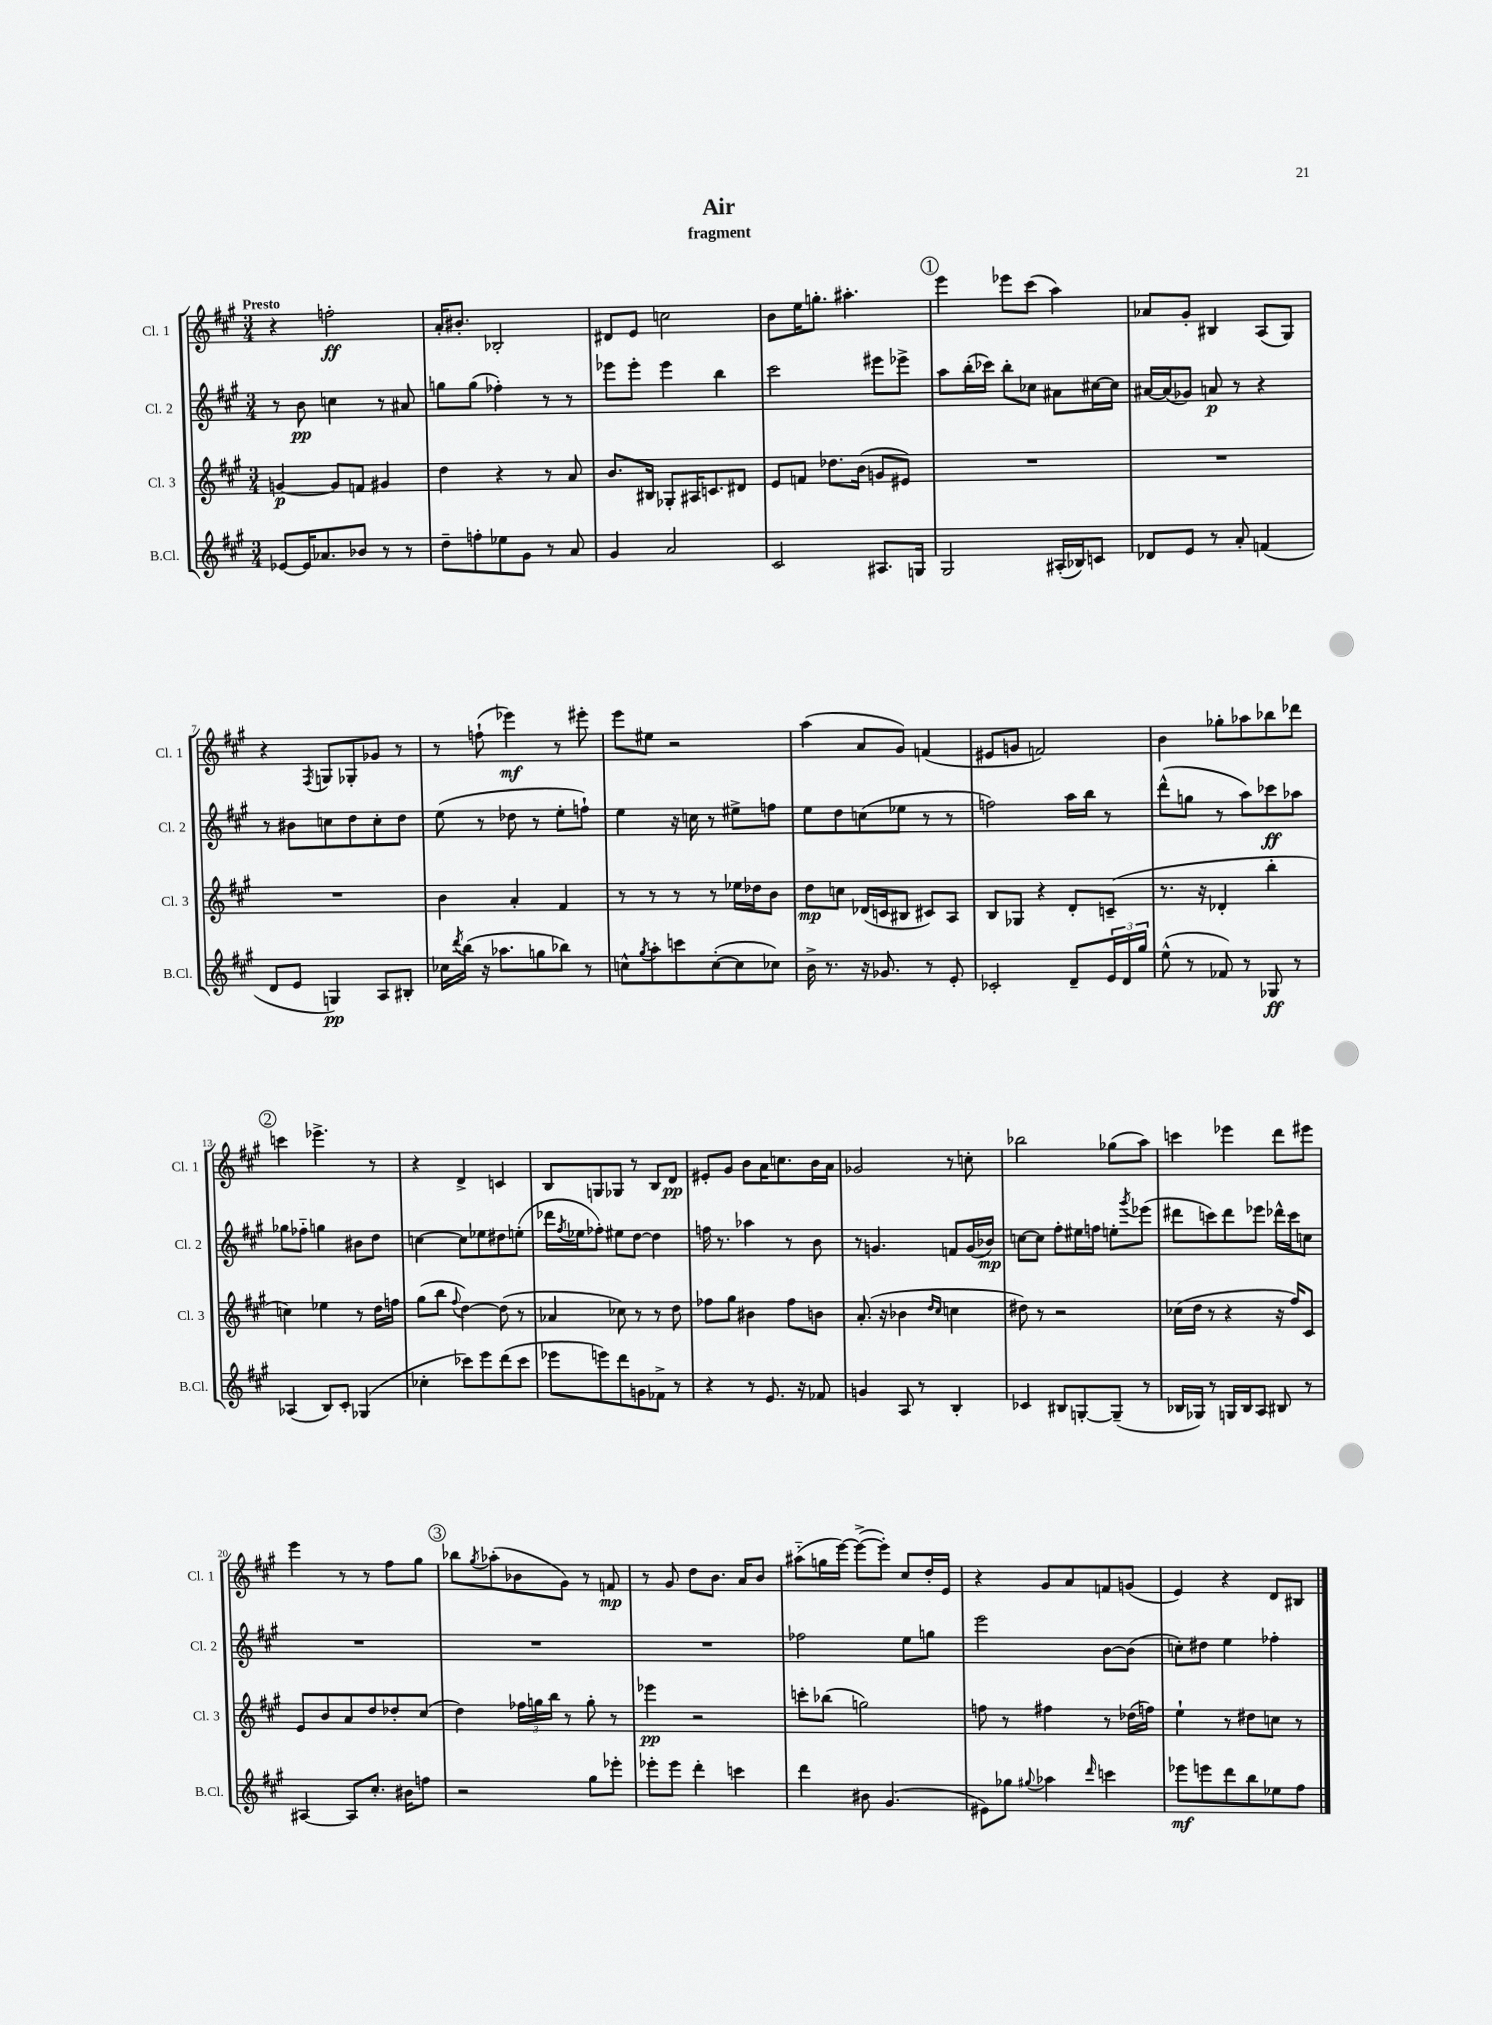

**kern	**dynam	**kern	**dynam	**kern	**dynam	**kern	**dynam
*part4	*part4	*part3	*part3	*part2	*part2	*part1	*part1
*staff4	*staff4	*staff3	*staff3	*staff2	*staff2	*staff1	*staff1
*I"B.Cl.	*	*I"Cl. 3	*	*I"Cl. 2	*	*I"Cl. 1	*
*I'B.Cl.	*	*I'Cl. 3	*	*I'Cl. 2	*	*I'Cl. 1	*
*clefG2	*	*clefG2	*	*clefG2	*	*clefG2	*
*k[f#c#g#]	*	*k[f#c#g#]	*	*k[f#c#g#]	*	*k[f#c#g#]	*
*M3/4	*	*M3/4	*	*M3/4	*	*M3/4	*
=1	=1	=1	=1	=1	=1	=1	=1
!	!	!	!	!	!	!LO:TX:a:B:t=Presto	!
[8e-X/L	.	[4gn/	p	8r	.	4r	.
16e-/K]	.	.	.	8b\	pp	.	.
8.a-X/	.	.	.	.	.	.	.
.	.	8g/L]	.	4ccn\	.	2ffn'\	ff
8b-X/J	.	8fn/J	.	.	.	.	.
8r	.	4g#X/	.	8r	.	.	.
8r	.	.	.	8a#X/	.	.	.
=2	=2	=2	=2	=2	=2	=2	=2
8dd~\L	.	4dd\	.	8ggn\L	.	16a'/KL	.
.	.	.	.	.	.	8.b#X'/J	.
8ffn'\	.	.	.	(8gg\J	.	.	.
8ee-X\	.	4r	.	4ff-X'\)	.	2B-X'/	.
8g#\J	.	.	.	.	.	.	.
8r	.	8r	.	8r	.	.	.
8a/	.	8a/	.	8r	.	.	.
=3	=3	=3	=3	=3	=3	=3	=3
4g#/	.	8.b/L	.	8eee-X\L	.	8d#X/L	.
.	.	.	.	8eee-'\J	.	8e/J	.
.	.	16B#X/Jk	.	.	.	.	.
2a/	.	8G-X'/L	.	4eee-\	.	2ccn\	.
.	.	16A#X/K	.	.	.	.	.
.	.	8.cn/	.	.	.	.	.
.	.	.	.	4bb\	.	.	.
.	.	8d#X/J	.	.	.	.	.
=4	=4	=4	=4	=4	=4	=4	=4
2c#/	.	8e/L	.	2ccc#\	.	8b\L	.
.	.	8fn/J	.	.	.	16ee\K	.
.	.	.	.	.	.	8.ggn'\J	.
.	.	8.dd-X\L	.	.	.	.	.
.	.	.	.	.	.	4.aa#X'\	.
.	.	(16b\Jk	.	.	.	.	.
8.A#X/L	.	8gn/L	.	8eee#X\L	.	.	.
.	.	8e#X/J)	.	8eee-X^\J	.	.	.
16Gn/Jk	.	.	.	.	.	.	.
!!LO:REH:place=s1:t=1
=5	=5	=5	=5	=5	=5	=5	=5
2G#/	.	2.r	.	8aa\L	.	4eee\	.
.	.	.	.	(16bb'\L	.	.	.
.	.	.	.	16ccc-X\JJ)	.	.	.
.	.	.	.	8bb'\L	.	8eee-X\L	.
.	.	.	.	8cc-X\J	.	(8ccc#\J	.
(16A#X'/LL	.	.	.	8a#X\L	.	4aa\)	.
16B-X/J)	.	.	.	.	.	.	.
8cn/J	.	.	.	[16cc#X\L	.	.	.
.	.	.	.	16cc#\JJ]	.	.	.
=6	=6	=6	=6	=6	=6	=6	=6
8d-X/L	.	2.r	.	[16a#X/LL	.	8a-X/L	.
.	.	.	.	(16a#/J]	.	.	.
8e/J	.	.	.	8g-X/J)	.	8g#'/J	.
8r	.	.	.	8an/	p	4B#X/	.
8a'/	.	.	.	8r	.	.	.
(4fn/	.	.	.	4r	.	(8A/L	.
.	.	.	.	.	.	8G#/J)	.
!!LO:LB:g=z
=7	=7	=7	=7	=7	=7	=7	=7
8d/L	.	2.r	.	8r	.	4r	.
8e/J	.	.	.	8b#X\L	.	.	.
.	.	.	.	.	.	8qF#/	.
4Gn/)	pp	.	.	8ccn\	.	8Gn/L	.
.	.	.	.	8dd\	.	8G-X'/	.
8A/L	.	.	.	8cc'\	.	8g-X/J	.
8B#X'/J	.	.	.	8dd\J	.	8r	.
=8	=8	=8	=8	=8	=8	=8	=8
16cc-X\LL	.	4b\	.	(8ee\	.	8r	.
8qddd/	.	.	.	.	.	.	.
(16bb\JJ	.	.	.	.	.	.	.
16r	.	.	.	8r	.	(8ffn`\	.
8.aa-X\L	.	.	.	.	.	.	.
.	.	4a'/	.	8dd-X\	.	4eee-X\)	mf
8ggn\	.	.	.	8r	.	.	.
8bb-X\J)	.	4f#/	.	8ee'\L	.	8r	.
8r	.	.	.	8ffn`\J)	.	8eee#X'\	.
=9	=9	=9	=9	=9	=9	=9	=9
8ccn^^\L	.	8r	.	4ee\	.	8eee\L	.
8qgg#/	.	.	.	.	.	.	.
8aa'\	.	8r	.	.	.	8ee#X\J	.
8cccn\	.	8r	.	16r	.	2r	.
.	.	.	.	16ccn\	.	.	.
([8cc'\	.	8r	.	8r	.	.	.
8cc\]	.	16ee-X\LL	.	8ee#X^\L	.	.	.
.	.	16dd-X\J	.	.	.	.	.
8cc-X\J)	.	8b\J	.	8ffn\J	.	.	.
=10	=10	=10	=10	=10	=10	=10	=10
16b^\	.	8dd\L	mp	8ee\L	.	(4aa\	.
8.r	.	.	.	.	.	.	.
.	.	8ccn\J	.	8dd\	.	.	.
16r	.	(16d-X/LL	.	(8ccn\	.	8a/L	.
8.g-X/	.	16cn/J	.	.	.	.	.
.	.	8B#X/J	.	8ee-X\J	.	8g#/J)	.
8r	.	8c#X/L)	.	8r	.	(4fn/	.
8e'/	.	8A/J	.	8r	.	.	.
=11	=11	=11	=11	=11	=11	=11	=11
2c-X'/	.	8B/L	.	2ffn\)	.	8e#X/L	.
.	.	8G-X/J	.	.	.	8gn/J	.
.	.	4r	.	.	.	2fn/)	.
8d~/L	.	8d'/L	.	16aa\LL	.	.	.
.	.	.	.	16bb\JJ	.	.	.
24e/L	.	(8cn~/J	.	8r	.	.	.
24d/	.	.	.	.	.	.	.
24gg#/JJ	.	.	.	.	.	.	.
=12	=12	=12	=12	=12	=12	=12	=12
(8ee^^\	.	8.r	.	(8ddd^^\L	.	4b\	.
8r	.	.	.	8ggn\J	.	.	.
.	.	16r	.	.	.	.	.
8f-X/)	.	4d-X'/	.	8r	.	8gg-X'\L	.
8r	.	.	.	8aa\L)	.	8aa-X\	.
8G-X/	ff	4bb'\	.	8ccc-X\	ff	8bb-X\	.
8r	.	.	.	8aa-X\J	.	8ddd-X\J	.
!!LO:LB:g=z
!!LO:REH:place=s1:t=2
=13	=13	=13	=13	=13	=13	=13	=13
(4A-X/	.	4ccn\)	.	8gg-X\L	.	4cccn\	.
.	.	.	.	8ff-X\J	.	.	.
8B/L)	.	4ee-X\	.	4ggn\	.	4.eee-X^\	.
8c#'/J	.	.	.	.	.	.	.
(4G-X/	.	8r	.	8b#X\L	.	.	.
.	.	16dd\LL	.	8dd\J	.	8r	.
.	.	16ffn\JJ	.	.	.	.	.
=14	=14	=14	=14	=14	=14	=14	=14
4cc-X'\	.	(8gg#\L	.	[4ccn\	.	4r	.
.	.	8bb\J	.	.	.	.	.
.	.	8qqff#/	.	.	.	.	.
8ccc-X\L)	.	[4dd\)	.	8cc\L]	.	4d^/	.
8eee\	.	.	.	8ee-X\	.	.	.
(8ddd\	.	(8dd\]	.	8dd#X\	.	4cn/	.
8ccc-\J	.	8r	.	(8een'\J	.	.	.
=15	=15	=15	=15	=15	=15	=15	=15
8eee-X\L	.	4a-X/	.	16ddd-X\LL	.	8B/L	.
.	.	.	.	8qff#/	.	.	.
.	.	.	.	16ee-X\J	.	.	.
8eeen\)	.	.	.	8ff-X'\J)	.	8Gn/	.
8ddd\	.	8cc-X\)	.	8ee#X\L	.	8G-X/J	.
8gn\	.	8r	.	[8dd\J	.	8r	.
8f-X^\J	.	8r	.	4dd\]	.	8B/L	.
8r	.	8dd\	.	.	.	8d/J	pp
=16	=16	=16	=16	=16	=16	=16	=16
4r	.	8ff-X\L	.	16ffn\	.	8e#X'/L	.
.	.	.	.	8.r	.	.	.
.	.	8gg#\J	.	.	.	8g#/J	.
8r	.	4b#X\	.	4aa-X\	.	8b\L	.
8.e/	.	.	.	.	.	16a\K	.
.	.	.	.	.	.	8.ccn\	.
.	.	8ff-\L	.	8r	.	.	.
16r	.	.	.	.	.	.	.
8f-X/	.	8bn\J	.	8b\	.	16b\L	.
.	.	.	.	.	.	16a\JJ	.
=17	=17	=17	=17	=17	=17	=17	=17
4gn/	.	(8.a'/	.	8r	.	2g-X/	.
.	.	.	.	4.gn/	.	.	.
.	.	16r	.	.	.	.	.
8A/	.	4b-X\	.	.	.	.	.
8r	.	.	.	.	.	.	.
.	.	16qqdd/LL	.	.	.	.	.
.	.	16qqcc#/JJ	.	.	.	.	.
4B'/	.	4ccn\	.	8fn/L	.	8r	.
.	.	.	.	(16g/L	.	8ccn'\	.
.	.	.	.	16b-X/JJ)	mp	.	.
=18	=18	=18	=18	=18	=18	=18	=18
4c-X/	.	8dd#X\)	.	[8ccn\L	.	2bb-X\	.
.	.	8r	.	8cc\J]	.	.	.
8B#X/L	.	2r	.	8ff#'\L	.	.	.
[8Gn'/	.	.	.	16ee#X\L	.	.	.
.	.	.	.	16ffn\JJ	.	.	.
(8G~/J]	.	.	.	8een'\L	.	(8gg-X\L	.
.	.	.	.	8qggg#/	.	.	.
8r	.	.	.	(8eee-X\J	.	8aa\J)	.
=19	=19	=19	=19	=19	=19	=19	=19
16B-X/LL	.	(16cc-X\LL	.	8ddd#X\L	.	4cccn\	.
16G-X/JJ)	.	16dd\JJ	.	.	.	.	.
8r	.	8r	.	8cccn\)	.	.	.
16Gn/LL	.	4r	.	8ddd#\	.	4eee-X\	.
16B-/J	.	.	.	.	.	.	.
8A/J	.	.	.	8eee-X\J	.	.	.
8B#X/	.	16r	.	16ddd-X^^\LL	.	8ddd\L	.
.	.	16ff#/KL)	.	16ccc\J	.	.	.
8r	.	8c#/J	.	8ccn\J	.	8eee#X\J	.
!!LO:LB:g=z
=20	=20	=20	=20	=20	=20	=20	=20
[4A#X/	.	8e/L	.	2.r	.	4eee\	.
.	.	8b/	.	.	.	.	.
8A#/L]	.	8a/	.	.	.	8r	.
8.cc#'/J	.	8dd/	.	.	.	8r	.
.	.	8dd-X'/	.	.	.	8ff#\L	.
16b#X\KL	.	.	.	.	.	.	.
8ffn\J	.	(8cc#/J	.	.	.	8gg#\J	.
!!LO:REH:place=s1:t=3
=21	=21	=21	=21	=21	=21	=21	=21
2r	.	4dd\)	.	2.r	.	8bb-X\L	.
.	.	.	.	.	.	8qgg#/	.
.	.	.	.	.	.	(8aa-X'\	.
.	.	24ff-X\LL	.	.	.	8b-X\	.
.	.	24ggn\	.	.	.	.	.
.	.	24bb\JJ	.	.	.	.	.
.	.	8r	.	.	.	8g#\J)	.
8gg#\L	.	8gg'\	.	.	.	8r	.
8eee-X'\J	.	8r	.	.	.	8fn/	mp
=22	=22	=22	=22	=22	=22	=22	=22
8eee-X'\L	.	4eee-X\	pp	2.r	.	8r	.
8eee-\J	.	.	.	.	.	8g#/	.
4ddd'\	.	2r	.	.	.	8dd\L	.
.	.	.	.	.	.	8.b\J	.
4cccn\	.	.	.	.	.	.	.
.	.	.	.	.	.	16a/KL	.
.	.	.	.	.	.	8b/J	.
=23	=23	=23	=23	=23	=23	=23	=23
4ddd\	.	8cccn'\L	.	2ff-X\	.	(8aa#X\L	.
.	.	(8bb-X\J	.	.	.	16ggn\L	.
.	.	.	.	.	.	[16eee\JJ)	.
8b#X\	.	2ggn\)	.	.	.	(8eee^\L_	.
(4.g#/	.	.	.	.	.	8eee'\J])	.
.	.	.	.	8ee\L	.	8cc#/L	.
.	.	.	.	8ggn\J	.	16dd'/L	.
.	.	.	.	.	.	16e/JJ	.
=24	=24	=24	=24	=24	=24	=24	=24
8e#X\L)	.	8ffn\	.	2eee\	.	4r	.
8gg-X\J	.	8r	.	.	.	.	.
8qqgg#X/	.	.	.	.	.	.	.
4aa-X\	.	4ff#X\	.	.	.	8g#/L	.
.	.	.	.	.	.	8a/	.
16qqddd/	.	.	.	.	.	.	.
4cccn\	.	8r	.	[8b\L	.	8fn/	.
.	.	(16dd-X\LL	.	(8b\J]	.	(8gn/J	.
.	.	16ffn\JJ)	.	.	.	.	.
=25	=25	=25	=25	=25	=25	=25	=25
8eee-X\L	mf	4ee`\	.	8ccn'\L)	.	4e/)	.
8eeen\	.	.	.	8dd#X\J	.	.	.
8ddd\	.	8r	.	4ee\	.	4r	.
8bb\	.	8dd#X\L	.	.	.	.	.
8ee-X\	.	8ccn\J	.	4ff-X'\	.	8d/L	.
8ff#\J	.	8r	.	.	.	8B#X/J	.
==	==	==	==	==	==	==	==
*-	*-	*-	*-	*-	*-	*-	*-
